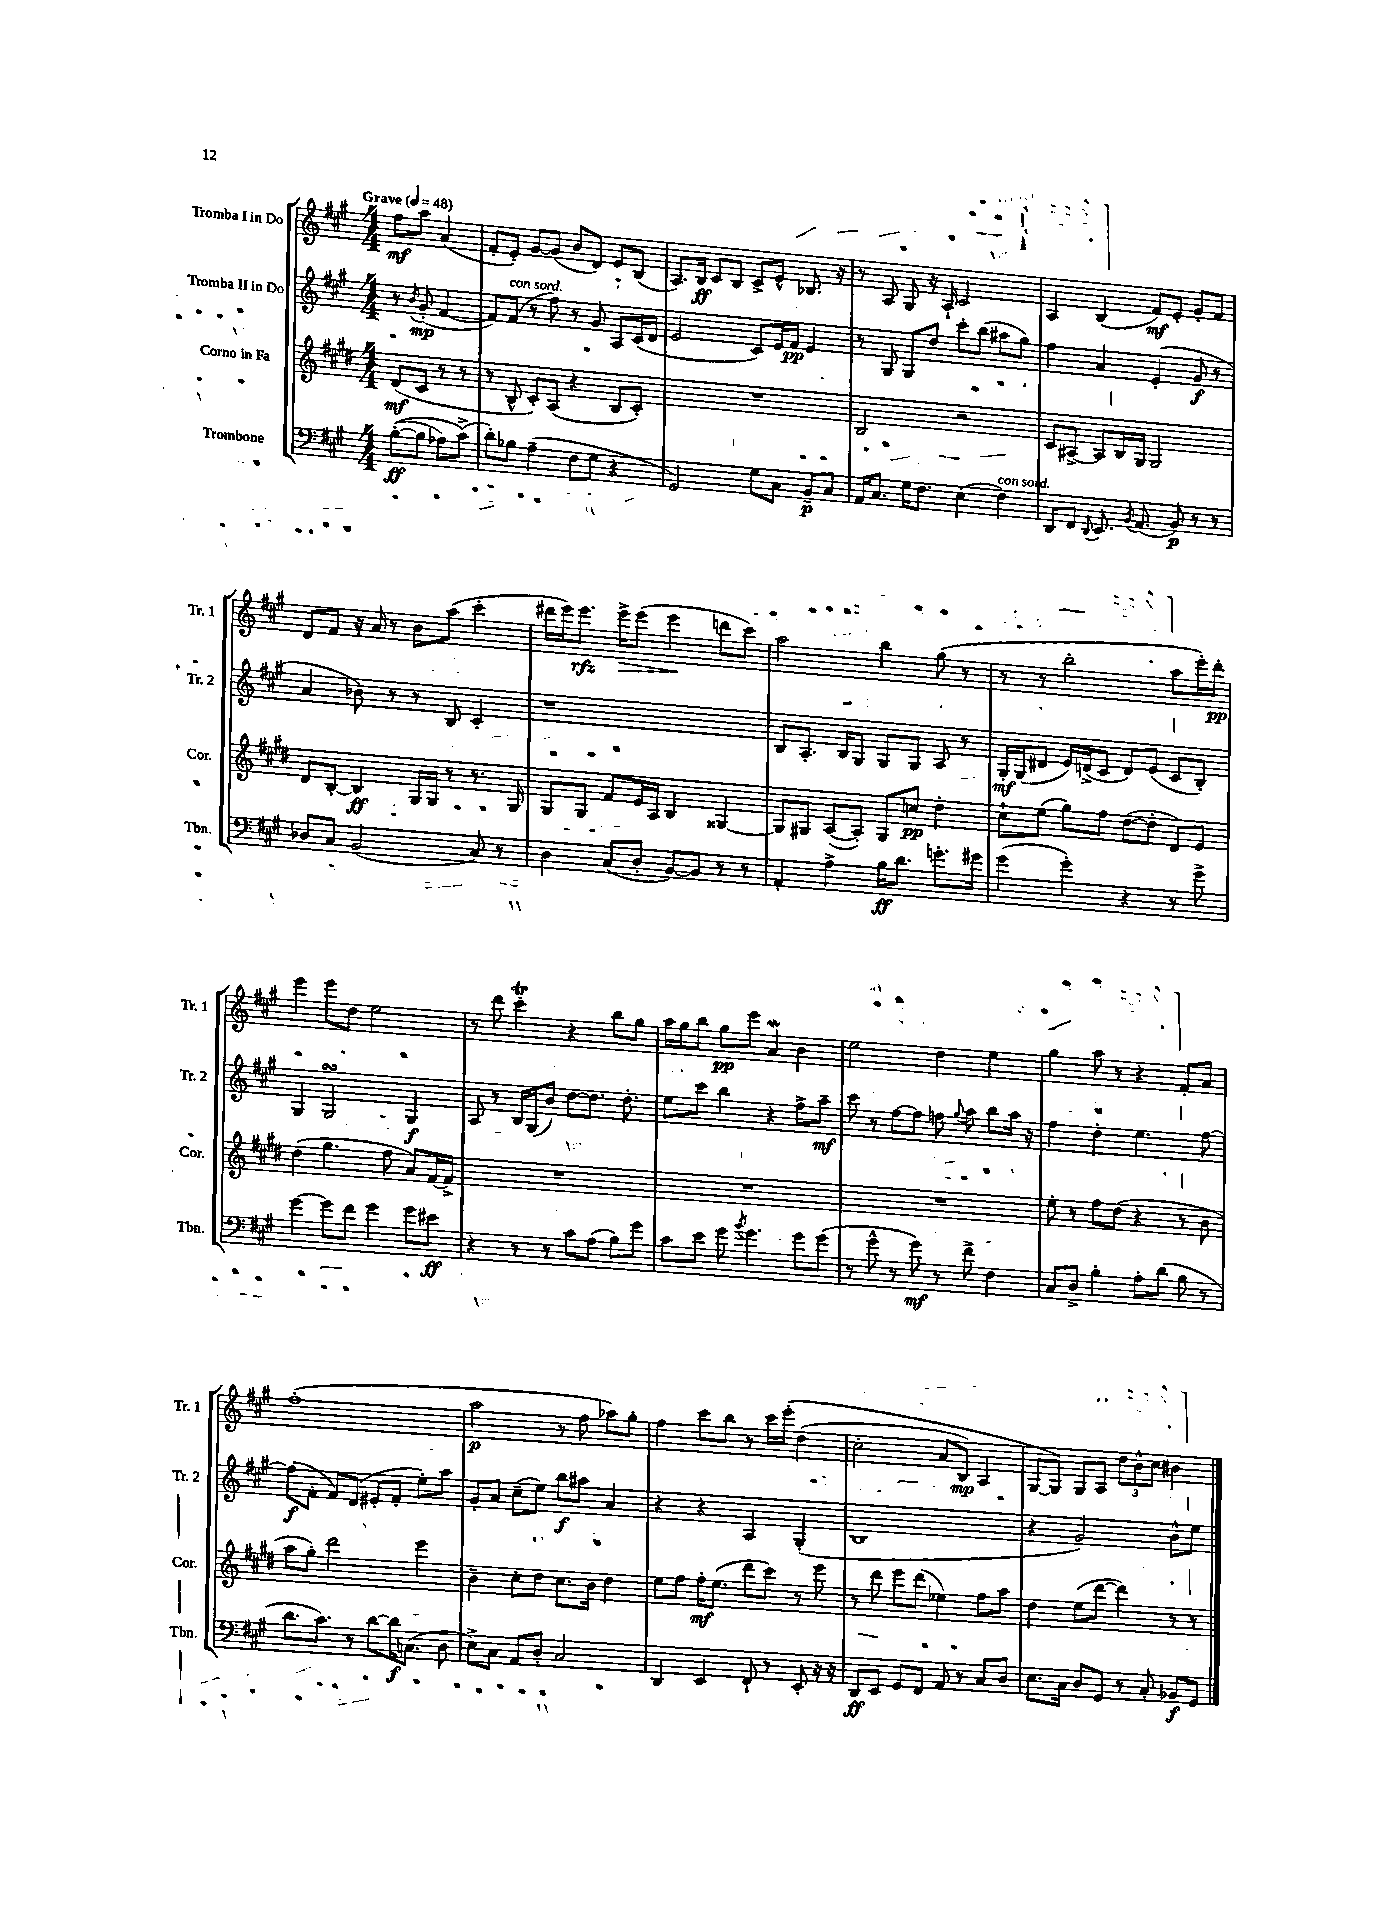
<<
\new StaffGroup <<
\new Staff = "s0" \with { instrumentName = "Tromba I in Do" shortInstrumentName = "Tr. 1" } {
    \clef treble \key a \major \numericTimeSignature \time 4/4 \partial 2 \tempo "Grave" 4 = 48
    \autoBeamOff fis''8[\mf a''8] a'4( |
    fis'8[-. e'8]-.) gis'8[~ gis'8]( b'8[ d'8]) e'8[ b8]( |
    a8.[) b16]\ff cis'8[ b8] cis'8[-> e'8]-^ bes8. r16 |
    r8 a8 gis8 r16 a16-! cis'2 |
    a4 b4( fis'8[\mf) e'8]-. gis'8[-. fis'8] |
    d'8[ fis'8] r16 a'16 r8 b'8[ a''8]( cis'''4-. |
    dis'''16[ e'''16) e'''8.]\rfz e'''16[->\> e'''8]( e'''4\! d'''8[ cis'''8]) |
    a''2 b''4 gis''8( r8 |
    r8 r8 b''2-. a''8[ e'''16-.) d'''16]-.\pp |
    e'''4 e'''8[ d''8] e''2 |
    r8 d'''8 cis'''4-.\trill r4 b''8[ gis''8] |
    a''16[ gis''16 b''8] gis''8[\pp e'''8] a'4\mordent b'4 |
    e''2 d''4 e''4 |
    gis''4 a''8 r8 r4 fis'8[-. a'8] |
    fis''1-.( |
    a''2\p r8 fis''8 aes''8[) gis''8]-. |
    fis''4 cis'''8[ b''8] r8 cis'''16[ e'''16]-.\( d''4( |
    cis''2-. a'8[ b8]\mp) a4 |
    gis8[~ gis8]\) gis8[ a8] \tuplet 3/2 { d''8[ b'8-^ cis''8] } bis'4 \bar "|." |
}
\new Staff = "s1" \with { instrumentName = "Tromba II in Do" shortInstrumentName = "Tr. 2" } {
    \clef treble \key a \major \numericTimeSignature \time 4/4 \partial 2
    \autoBeamOff r8 \acciaccatura { b'8 } gis'8-.\mp( fis'4~ |
    fis'8[) fis'8]^\markup { \italic "con sord." }( r8 fis''8) r8 gis'8 a8[ cis'16( d'16] |
    e'2 cis'8[) e'16 fis'16]\pp e'4 |
    r8 gis8 gis8[ d''8] cis'''8[-. b''8]( ais''8[ gis''8]) |
    fis''4 a'4 e'4-.( gis'8\f r8 |
    a'4 bes'8) r8 r8 b8 cis'4-. |
    r1 |
    b8[ a8.]-. b16[ gis8] gis8[ gis8] a8 r8 |
    gis16[-.\mf gis16( dis'8] e'16[) d'16->( cis'8] d'8[) e'8]( cis'8[ b8]-.) |
    gis4 gis2\turn gis4\f |
    a8 r8 b16[ gis16( b'8]) d''8[~ d''8.] d''8.-. |
    e''8[ cis'''8] b''4 r4 fis''8[-> a''8]--\mf |
    cis'''8 r8 fis''8[~ fis''8] f''8 \appoggiatura { gis''8 } a''8 b''8[ a''16] r16 |
    fis''4 d''4-. e''4. fis''8~ |
    fis''8[\f( fis'8]-. fis'8[) d'8]( eis'8[-. fis'8]-. e''8[-.) a''8] |
    gis'8[-. a'8] cis''8[--( e''8]) b''8[\f ais''8] a'4 |
    r4 r4 a4 gis4-.( |
    b1 |
    r4 gis'2) b'8[-^ e''8] \bar "|." |
}
\new Staff = "s2" \with { instrumentName = "Corno in Fa" shortInstrumentName = "Cor." } {
    \clef treble \key e \major \numericTimeSignature \time 4/4 \partial 2
    \autoBeamOff dis'8[\mf( cis'8] r8 r8 |
    r8 b8-^ cis'8[-.) a8]( r4 b8[ cis'8]-.) |
    R1 |
    b2 r2 |
    cis'8[ ais8]~-> ais8[ b16 gis16] gis2 |
    dis'8[ b8]~-. b4\ff gis16[ gis16] r8 r8. gis16 |
    gis8[ gis8] fis'8[ e'16 a16] b4 gisis4~ |
    gisis8[ gis8] a8[~( a8]-.) gis8[ c''8]\pp dis''4-. |
    cis''8[-! e''8]( gis''8[) fis''8] dis''8[~( dis''8]-. dis'8[) e'8] |
    dis''4( gis''4. fis''8 a'8[) fis'16~ fis'16]-> |
    R1 |
    R1 |
    R1 |
    e''8-. r8 fis''8[ dis''8]( r4 r8 b'8 |
    a''8[ gis''8]-.) dis'''2 e'''4 |
    b'4-- cis''8[-. dis''8] cis''8.[ b'16] dis''4 |
    e''8[ fis''8] fis''16[-.\mf e''8.]( dis'''8[ cis'''8]) r8 e'''8 |
    r8 dis'''8 e'''8[ dis'''8]( ees''4) fis''8[ a''8] |
    dis''4 e''8[( dis'''8]~ dis'''4) r8 r8 \bar "|." |
}
\new Staff = "s3" \with { instrumentName = "Trombone" shortInstrumentName = "Tbn." } {
    \clef bass \key a \major \numericTimeSignature \time 4/4 \partial 2
    \autoBeamOff b8[~-.\ff(\( b8] aes8[) cis'8]->(\) |
    d'8[-.) bes8] a4--( fis8[ gis8] r4 |
    gis,2) gis8[ cis8] b,8[--\p cis8] |
    a,16[ cis8.] gis16[ fis8.] e4( fis4^\markup { \italic "con sord." }) |
    d,8[ fis,8] \appoggiatura { d,8 } e,8. \acciaccatura { b,8 } a,8.( b,8\p) r8 r8 |
    des8[ cis8] b,2( cis8) r8 |
    d4 cis8[( d8]-. b,8[~) b,8] r8 r8 |
    a,4-. a4-> b16[\ff d'8.] g'8.[-. gis'16] |
    gis'4( gis'4-.) r4 r8 gis'8-> |
    gis'4~ gis'8[ fis'8] gis'4 gis'8[ eis'8]\ff |
    r4 r8 r8 cis'8[ a8]( b8[) gis'8] |
    cis'8[ e'8] gis'8 \acciaccatura { b'8 } gis'4. gis'8[ gis'8]( |
    r8 gis'8-^ r8 gis'8\mf) r8 fis'8-> fis4 |
    cis8[ d8]-> b4-. a8[-. d'8]( b8 r8 |
    d'8.[ cis'8.]) r8 d'8[~ d'16\f c8.]( d8 |
    e8[->) cis8] a,8[ d8]-. cis2 |
    d,4 e,4 fis,8-! r8 e,8-. r16 r16 |
    d,8[\ff e,8] gis,8[ fis,8] a,8 r8 cis8[ d8] |
    e8.[ cis16] d8[ gis,8] r8 cis8-. bes,8[\f gis,8] \bar "|." |
}
>>
>>
\layout { \context { \Score \remove "Bar_number_engraver" } }
